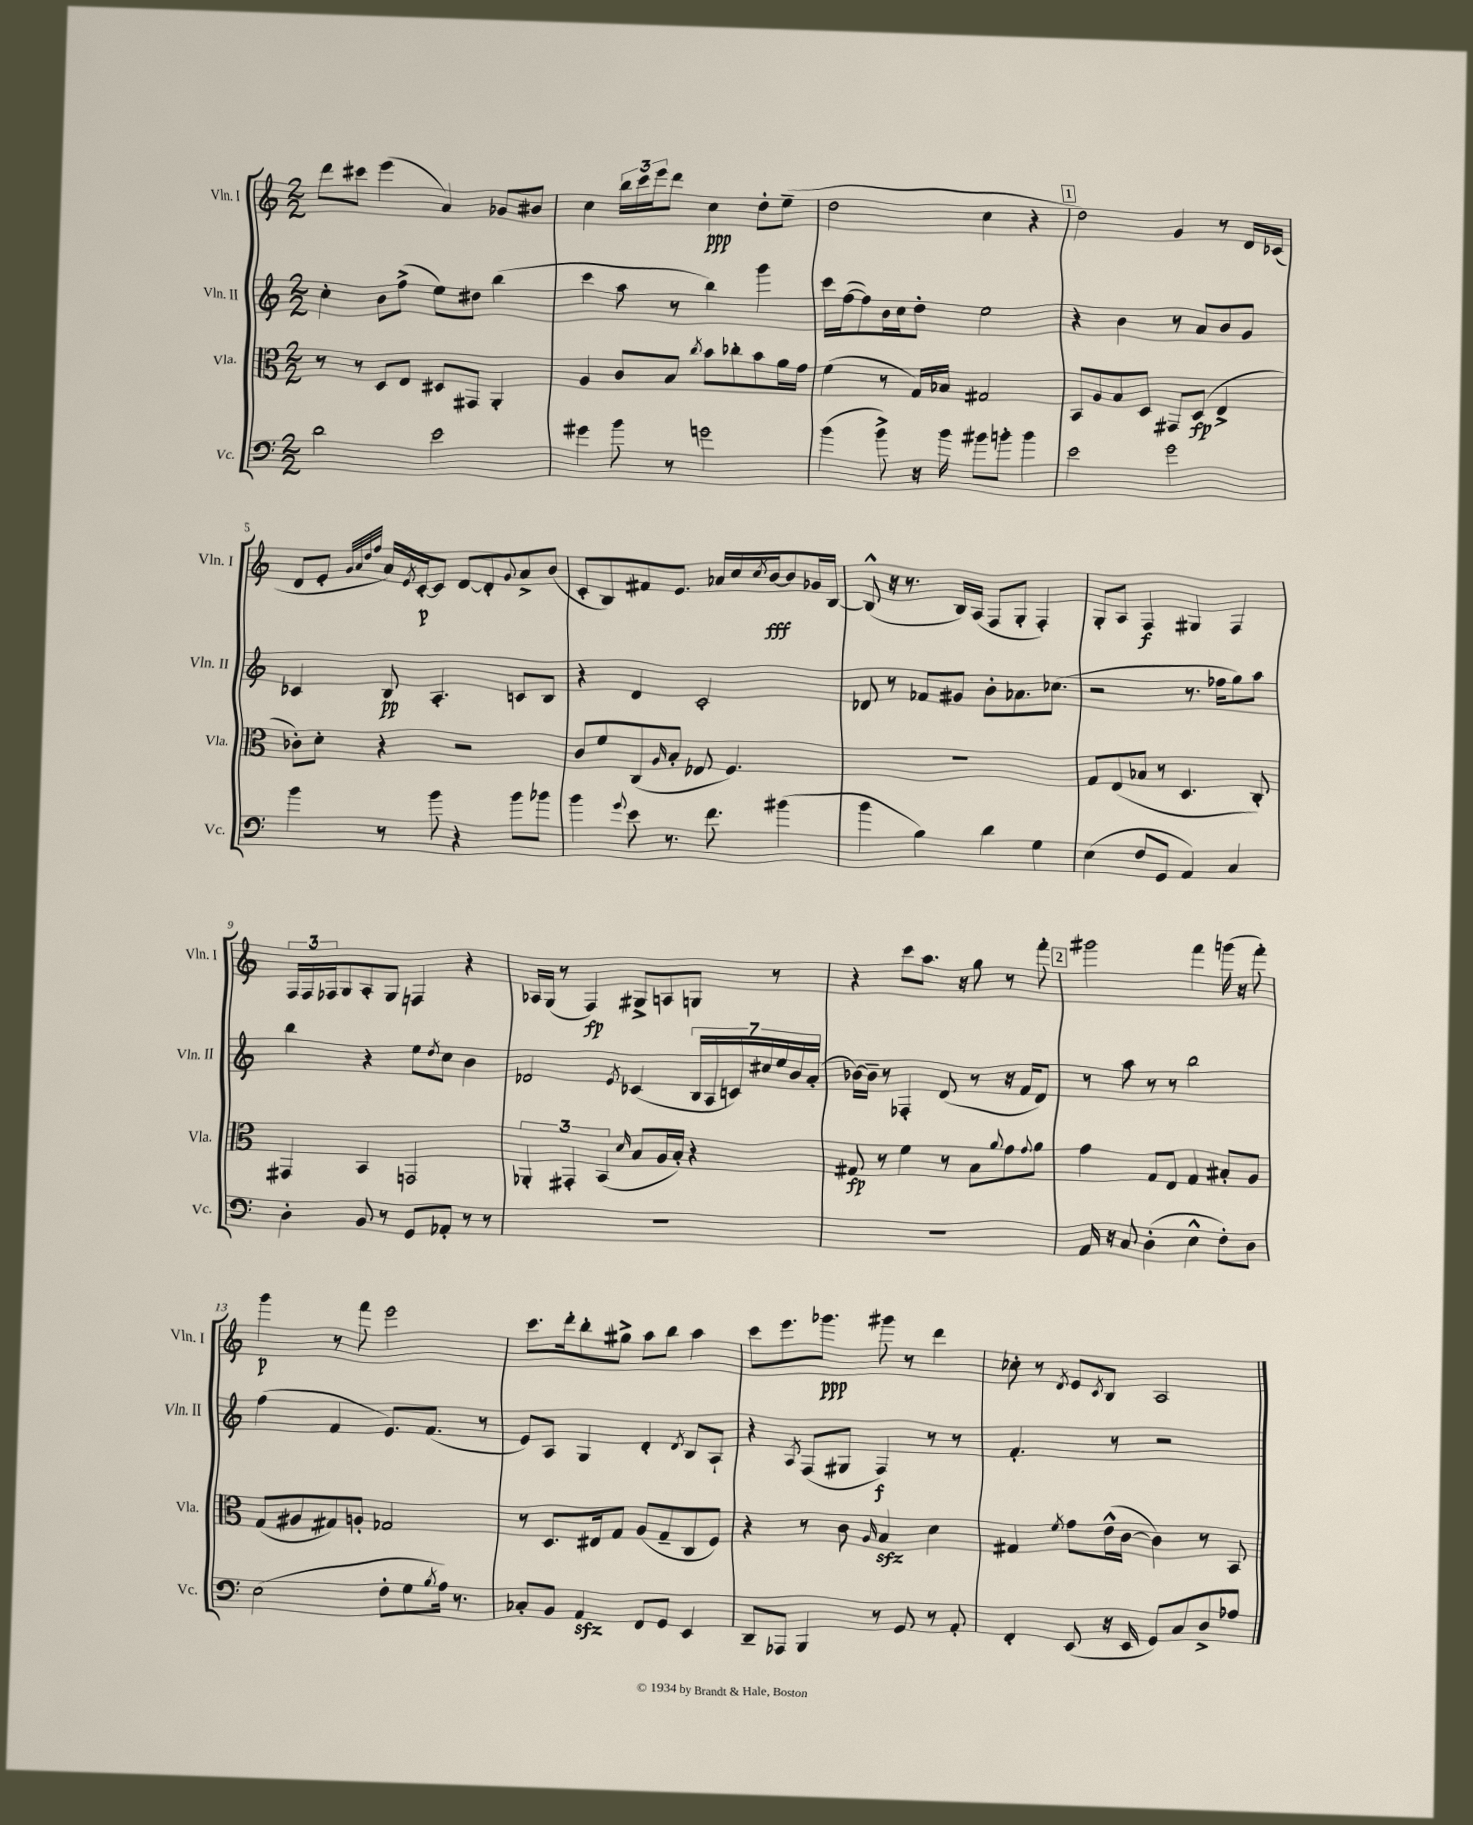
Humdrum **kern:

**kern	**kern	**kern	**kern
*staff4	*staff3	*staff2	*staff1
*clefF4	*clefC3	*clefG2	*clefG2
*k[]	*k[]	*k[]	*k[]
*M2/2	*M2/2	*M2/2	*M2/2
2d	8r	4cc'	8ddd
.	8r	.	8ccc#
.	8D	8b	(4eee
.	8E	(8ff^	.
2e	8D#	8ee)	4a)
.	8GG#	8dd#	.
.	4AA'	(4bb	8g-
.	.	.	8b#
=	=	=	=
4g#	4A	4ccc	4cc
8b	8c	8aa	24bb
.	.	.	24ccc
.	.	.	24eee
8r	8B	8r	8ddd
.	8qcc	.	.
2g	8b	4bb)	4cc
.	8cc-'	.	.
.	8b	4ggg	8dd'
.	16a	.	(8ee~
.	16g	.	.
=	=	=	=
(4b	(4f	16ccc	2dd
.	.	([16ff	.
.	.	8ff])	.
8b^)	8r	16b	.
.	.	16cc	.
16r	16G)	8dd'	.
16b	16B-	.	.
8b#	2G#	2ee	4cc
8b'	.	.	.
4b	.	.	4r
=	=	=	=
2e	8BB	4r	2dd)
.	8A	.	.
.	8B	4b	.
.	8D	.	.
2g	8GG#	8r	4g
.	(8D	8a	.
.	4E^	8b	8r
.	.	8g	16d
.	.	.	(16c-
=	=	=	=
4b	8c-')	4c-	8d
.	8d'	.	8e'
.	.	.	32qqg
.	.	.	32qqa
.	.	.	32qqdd
.	.	.	32qqff
8r	4r	8B	16a)
.	.	.	8qe
.	.	.	[16c'
8b	.	4.A'	8c]
4r	2r	.	[8d
.	.	.	8d']
.	.	.	8qqg
8b	.	8c	8a^
8b-	.	8B	(8b
=	=	=	=
4b	8c	4r	8c'
.	8f	.	8B)
8qqg	.	.	.
8e	(8C	4d	8f#
.	16qqA	.	.
8.r	8B'	.	8.e
.	8E-	2c'	.
8.f	.	.	16a-
.	4.F)	.	16cc
.	.	.	8qcc
.	.	.	[16b
(4b#	.	.	8b]
.	.	.	16g-
.	.	.	[16B
=	=	=	=
4b	1r	8d-	(8B^^]
.	.	8r	16r
.	.	.	8.r
4B)	.	8f-	.
.	.	8g#	16B)
.	.	.	(16A
4d	.	8b'	8F
.	.	8.a-	8G'
4G	.	.	4F')
.	.	(8.cc-	.
=	=	=	=
(4E	8G	2r	8G'
.	(8E	.	8A
8F	8B-	.	4F
8GG	8r	.	.
4AA)	4.D	8.r	4G#
.	.	16ff-	.
4C	.	8gg)	4F
.	8C')	8aa	.
=	=	=	=
4D'	4GG#	4bb	24F
.	.	.	24F
.	.	.	24F-
.	.	.	8G
8BB	4BB	4r	8A'
8r	.	.	8G
8GG	2GG	8ee	4F
.	.	8qdd	.
8AA-'	.	8cc	.
8r	.	4b	4r
8r	.	.	.
=	=	=	=
1r	6AA-'	2d-	16A-
.	.	.	(16G
.	.	.	8r
.	6GG#'	.	.
.	.	.	4F)
.	(6BB	.	.
.	16qqd	8qe	.
.	8B	(4c-	8G#^
.	16A	.	8A
.	16B')	.	.
.	4r	28B	8G
.	.	28A	.
.	.	28c)	.
.	.	28cc#	.
.	.	.	8r
.	.	28ee	.
.	.	28b	.
.	.	(28a'	.
=	=	=	=
1r	8G#	[16b-)	4r
.	.	16b-~]	.
.	8r	8r	.
.	4f	4F-'	8ccc
.	.	.	8.aa
.	8r	(8d	.
.	.	.	16r
.	8B	8r	8gg
.	8qqa	.	.
.	8g	16r	8r
.	.	16f	.
.	8qqg	.	.
.	8a	8d)	8fff'
=	=	=	=
16AA	4g	8r	2ggg#
16r	.	.	.
8C	.	8aa	.
(4D'	8G	8r	.
.	8E	8r	.
4E^^	4G	2bb	4fff
8F')	8B#'	.	(16ggg
.	.	.	16r
8D	8A	.	8fff')
=	=	=	=
(2E	(8G	(4ff	4ggg
.	8A#	.	.
.	8G#)	4f	8r
.	8A'	.	8fff
8F'	2G-	8.e)	2eee
8G	.	.	.
.	.	(8.f	.
8qB	.	.	.
16A)	.	.	.
8.r	.	.	.
.	.	8r	.
=	=	=	=
8C-'	8r	8e)	8.ccc
8BB	8.D	8A	.
.	.	.	16ddd'
4AA	.	4G	8bb'
.	16E#	.	.
.	8G	.	8gg#^
8FF	(8A	4d'	8aa
8GG	8G~	.	8bb
.	.	8qd	.
4EE	8C	8B	4aa
.	8F)	8A`	.
=	=	=	=
8DD~	4r	4r	8ccc
8AAA-	.	.	8.eee
.	.	8qA	.
4BBB	8r	(8F	.
.	.	.	8.ggg-
.	8c	8G#	.
.	16qqA	.	.
8r	4B	4F)	8ggg#
8GG	.	.	8r
8r	4d	8r	4ddd
8AA'	.	8r	.
=	=	=	=
4FF'	4G#	4.f'	8cc-'
.	.	.	8r
.	8qf	.	8qd
(8EE	8g	.	8e
.	.	.	8qc
16r	(16e^^	8r	8B
16EE	[16c	.	.
8GG)	4c])	2r	2A
8C	.	.	.
8D^	8r	.	.
8A-	8BB	.	.
==	==	==	==
*-	*-	*-	*-
